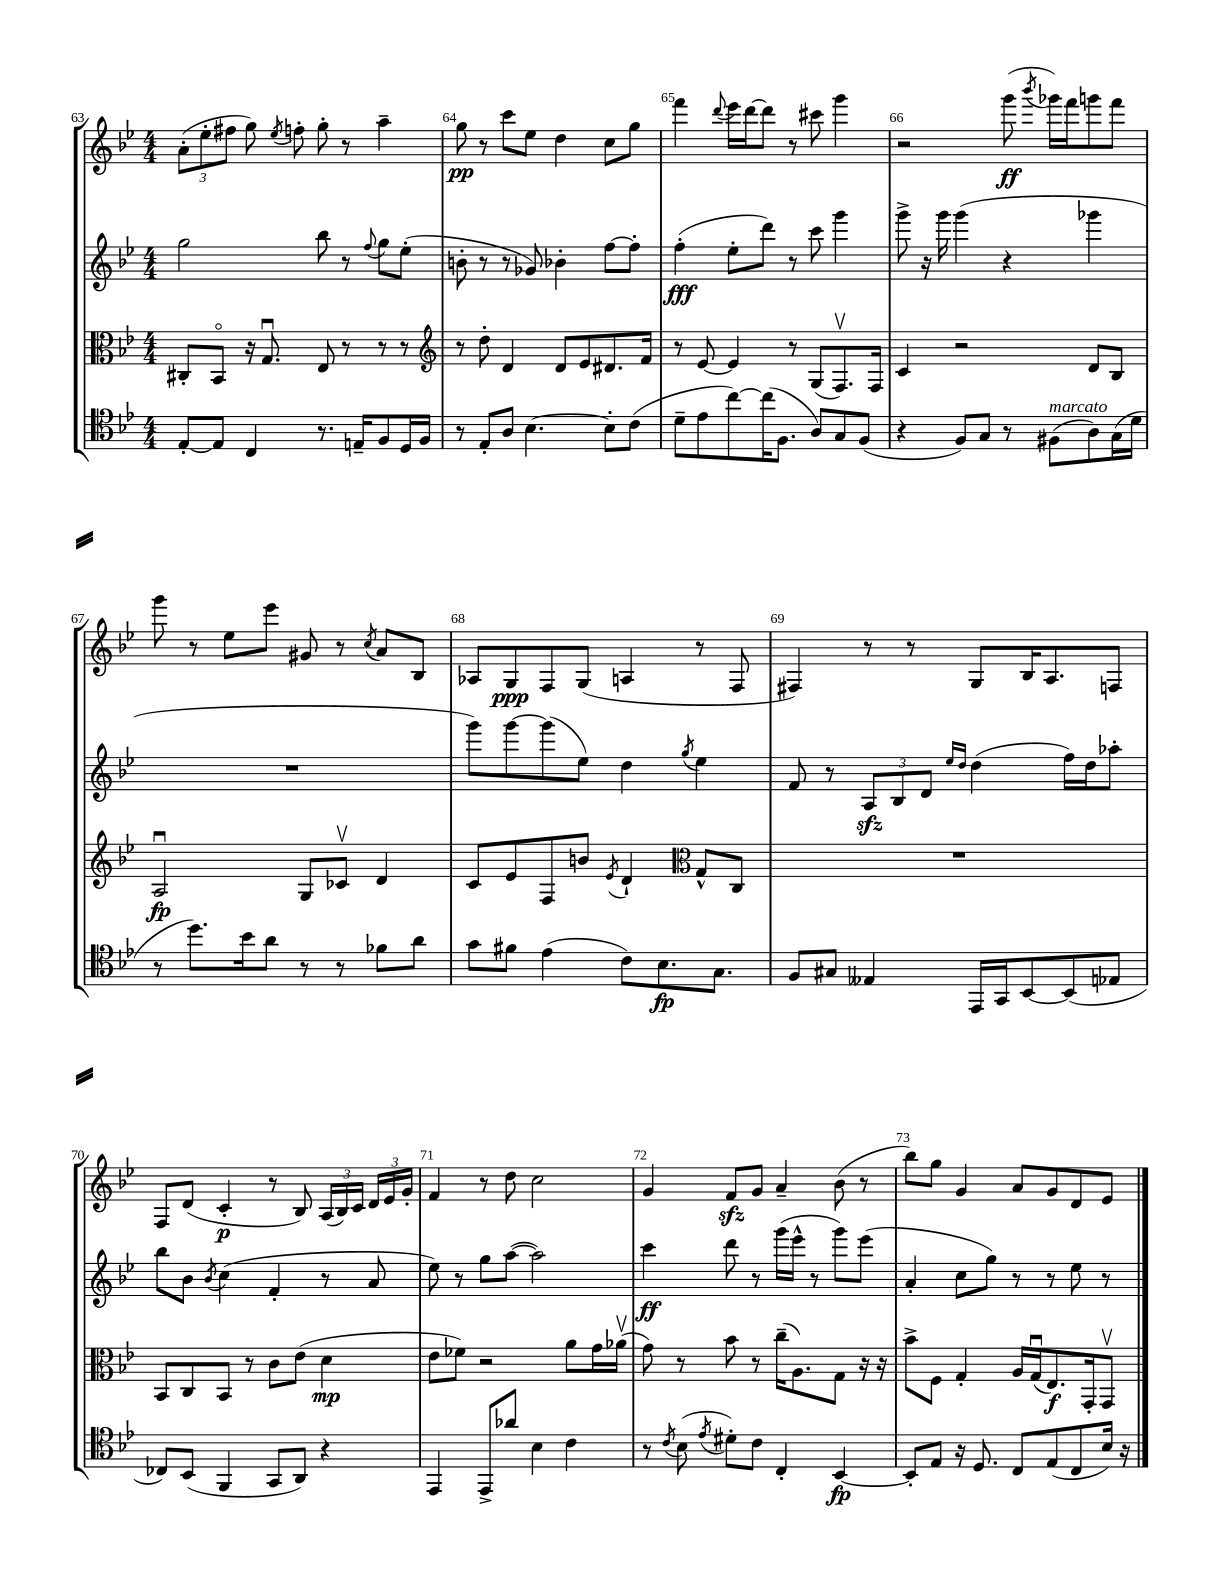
<<
\new StaffGroup <<
\new Staff = "s0" {
    \clef treble \key bes \major \numericTimeSignature \time 4/4
    \autoBeamOff \tuplet 3/2 { a'8[-.( ees''8-. fis''8] } g''8) \acciaccatura { ees''8 } f''8-. g''8-. r8 a''4-- |
    g''8\pp r8 c'''8[ ees''8] d''4 c''8[ g''8] |
    f'''4 \appoggiatura { d'''8 } ees'''16[ d'''16~ d'''8] r8 cis'''8 g'''4 |
    r2 g'''8\ff( \acciaccatura { bes'''8 } ges'''16[) f'''16 g'''8 f'''8] |
    g'''8 r8 ees''8[ ees'''8] gis'8 r8 \acciaccatura { c''8 } a'8[ bes8] |
    aes8[ g8\ppp f8 g8]( a4 r8 f8 |
    fis4) r8 r8 g8[ bes16 a8. f8] |
    f8[ d'8]( c'4-.\p r8 bes8) \tuplet 3/2 { a16[( bes16) c'16] } \tuplet 3/2 { d'16[ ees'16 g'16]-. } |
    f'4 r8 d''8 c''2 |
    g'4 f'8[\sfz g'8] a'4-- bes'8( r8 |
    bes''8[) g''8] g'4 a'8[ g'8 d'8 ees'8] \bar "|." |
}
\new Staff = "s1" {
    \clef treble \key bes \major \numericTimeSignature \time 4/4
    \autoBeamOff g''2 bes''8 r8 \appoggiatura { f''8 } g''8[ ees''8]-.( |
    b'8-. r8 r8 ges'8) bes'4-. f''8[~ f''8]-. |
    f''4-.\fff( ees''8[-. d'''8]) r8 c'''8 g'''4 |
    g'''8-> r16 g'''16 g'''4( r4 ges'''4 |
    R1 |
    g'''8[) g'''8~ g'''8( ees''8]) d''4 \acciaccatura { g''8 } ees''4 |
    f'8 r8 \tuplet 3/2 { a8[\sfz bes8 d'8] } \grace { ees''16[ d''16] } d''4( f''16[) d''16 aes''8]-. |
    bes''8[ bes'8] \acciaccatura { bes'8 } c''4( f'4-. r8 a'8 |
    ees''8) r8 g''8[ a''8]~( a''2) |
    c'''4\ff d'''8 r8 g'''16[( ees'''16]-^ r8 g'''8[) ees'''8]( |
    a'4-. c''8[ g''8]) r8 r8 ees''8 r8 \bar "|." |
}
\new Staff = "s2" {
    \clef alto \key bes \major \numericTimeSignature \time 4/4
    \autoBeamOff cis8[-. bes,8]\flageolet r16 g8.\downbow ees8 r8 r8 r8 |
    \clef treble r8 d''8-. d'4 d'8[ ees'8 dis'8. f'16] |
    r8 ees'8~ ees'4 r8 g8[( f8.\upbow) f16] |
    c'4 r2 d'8[ bes8] |
    a2\downbow\fp g8[ ces'8]\upbow d'4 |
    c'8[ ees'8 f8 b'8] \acciaccatura { ees'8 } d'4-! \clef alto g8[-^ c8] |
    R1 |
    bes,8[ c8 bes,8] r8 c'8[ ees'8]( d'4\mp |
    ees'8[ fes'8]) r2 a'8[ g'16 aes'16]\upbow( |
    g'8) r8 bes'8 r8 c''16[--( a8.) g8] r16 r16 |
    bes'8[-> f8] g4-. a16[ g16\downbow( ees8.\f) g,16-. g,8]\upbow \bar "|." |
}
\new Staff = "s3" {
    \clef tenor \key bes \major \numericTimeSignature \time 4/4
    \autoBeamOff ees8[~-. ees8] c4 r8. e16[-- f8 d16 f16] |
    r8 ees8[-. a8] bes4.~ bes8[-. c'8]( |
    d'8[-- ees'8 c''8~) c''16( f8.] a8[) g8 f8]( |
    r4 f8[) g8] r8 fis8[^\markup { \italic "marcato" }( a8) g16( d'16] |
    r8 d''8.[) bes'16 a'8] r8 r8 fes'8[ a'8] |
    g'8[ fis'8] ees'4( c'8[) bes8.\fp g8.] |
    f8[ gis8] eeses4 ees,16[ g,16 bes,8~ bes,8( ees8] |
    ces8[) bes,8]( f,4 g,8[ a,8]) r4 |
    ees,4 ees,8[-> aes'8] bes4 c'4 |
    r8 \acciaccatura { c'8 } bes8( \acciaccatura { ees'8 } dis'8[-.) c'8] c4-. bes,4~\fp |
    bes,8[-. ees8] r16 d8. c8[ ees8( c8 bes16]) r16 \bar "|." |
}
>>
>>
\layout { \context { \Score currentBarNumber = #63 \override BarNumber.break-visibility = ##(#f #t #t) barNumberVisibility = #all-bar-numbers-visible } }
